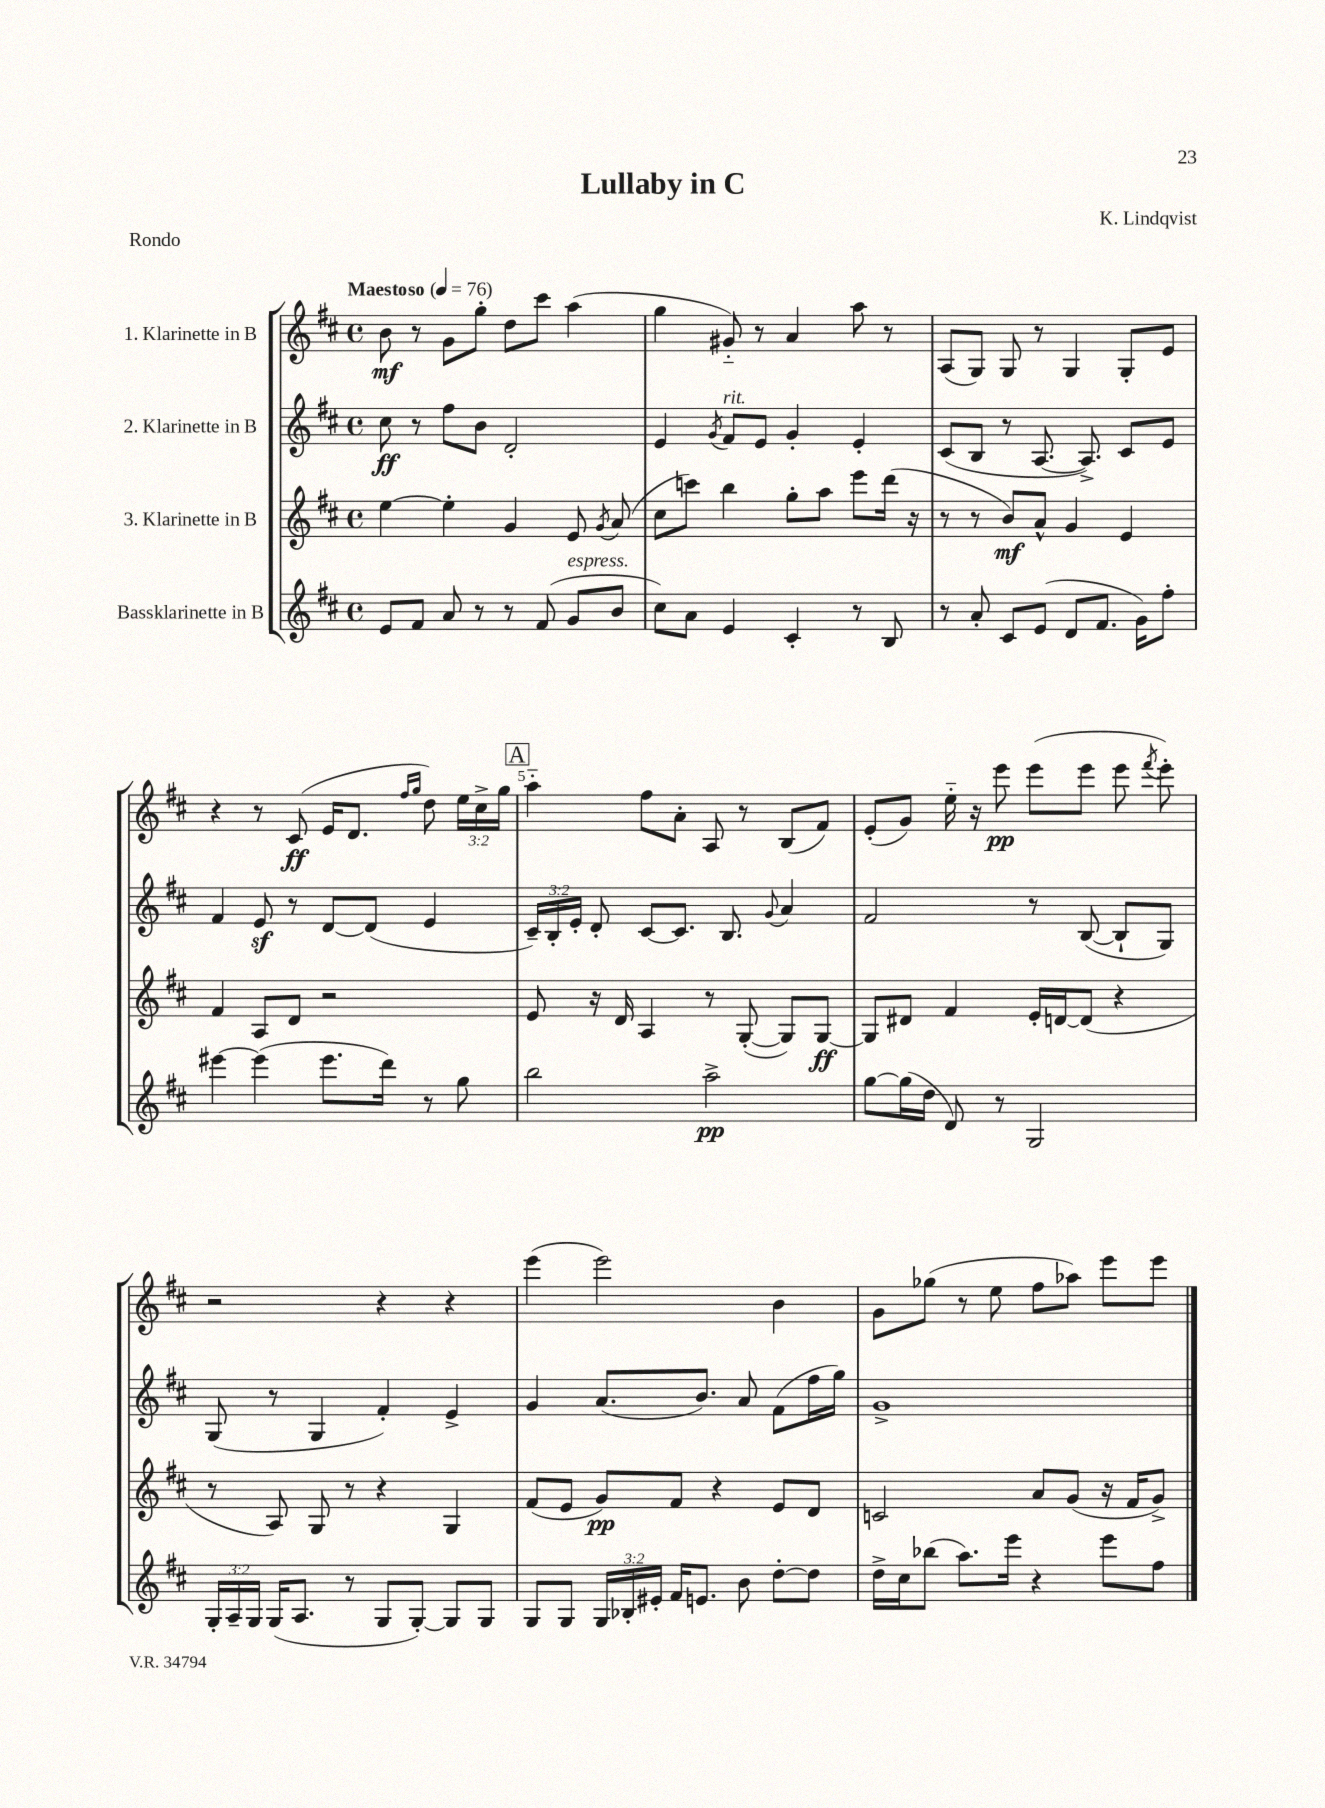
\header { title = "Lullaby in C" composer = "K. Lindqvist" piece = "Rondo" }
<<
\new StaffGroup <<
\new Staff = "s0" \with { instrumentName = "1. Klarinette in B" } {
    \clef treble \key d \major \defaultTimeSignature \time 4/4 \override Staff.TupletNumber.text = #tuplet-number::calc-fraction-text \tempo "Maestoso" 4 = 76
    \autoBeamOff b'8\mf r8 g'8[ g''8]-. d''8[ cis'''8] a''4( |
    g''4 gis'8-_) r8 a'4 a''8 r8 |
    a8[( g8]) g8 r8 g4 g8[-. e'8] |
    r4 r8 cis'8\ff( e'16[ d'8.] \grace { fis''16[ g''16] } d''8) \tuplet 3/2 { e''16[ cis''16-> g''16] } |
    \mark \markup { \box "A" } a''4-_ fis''8[ a'8]-. a8 r8 b8[( fis'8]) |
    e'8[-.( g'8]) e''16-_ r16 e'''8\pp e'''8[( e'''8] e'''8 \acciaccatura { fis'''8 } e'''8-.) |
    r2 r4 r4 |
    e'''4( e'''2) b'4 |
    g'8[ ges''8]( r8 e''8 fis''8[ aes''8]) e'''8[ e'''8] \bar "|." |
}
\new Staff = "s1" \with { instrumentName = "2. Klarinette in B" } {
    \clef treble \key d \major \defaultTimeSignature \time 4/4 \override Staff.TupletNumber.text = #tuplet-number::calc-fraction-text
    \autoBeamOff cis''8\ff r8 fis''8[ b'8] d'2-. |
    e'4 \acciaccatura { g'8 } fis'8[^\markup { \italic "rit." } e'8] g'4-. e'4-. |
    cis'8[( b8] r8 a8.~ a8.->) cis'8[ e'8] |
    fis'4 e'8\sf r8 d'8[~ d'8]( e'4 |
    \mark \markup { \box "A" } \tuplet 3/2 { cis'16[--) b16-. e'16]-. } d'8-. cis'8[~ cis'8.] b8. \appoggiatura { g'8 } a'4 |
    fis'2 r8 b8~( b8[-! g8]) |
    g8( r8 g4 fis'4-.) e'4-> |
    g'4 a'8.[( b'8.]) a'8 fis'8[( fis''16 g''16]) |
    g'1-> \bar "|." |
}
\new Staff = "s2" \with { instrumentName = "3. Klarinette in B" } {
    \clef treble \key d \major \defaultTimeSignature \time 4/4
    \autoBeamOff e''4~ e''4-. g'4 e'8 \acciaccatura { g'8 } a'8( |
    cis''8[ c'''8]) b''4 g''8[-. a''8] e'''8[ d'''16]( r16 |
    r8 r8 b'8[\mf) a'8]-^ g'4 e'4 |
    fis'4 a8[ d'8] r2 |
    \mark \markup { \box "A" } e'8 r16 d'16 a4 r8 g8~-.( g8[) g8]~\ff |
    g8[ dis'8] fis'4 e'16[-. d'16~ d'8]( r4 |
    r8 a8) g8 r8 r4 g4 |
    fis'8[( e'8] g'8[\pp) fis'8] r4 e'8[ d'8] |
    c'2 a'8[ g'8]( r16 fis'16[ g'8]->) \bar "|." |
}
\new Staff = "s3" \with { instrumentName = "Bassklarinette in B" } {
    \clef treble \key d \major \defaultTimeSignature \time 4/4 \override Staff.TupletNumber.text = #tuplet-number::calc-fraction-text
    \autoBeamOff e'8[ fis'8] a'8 r8 r8 fis'8( g'8[^\markup { \italic "espress." } b'8] |
    cis''8[) a'8] e'4 cis'4-. r8 b8 |
    r8 a'8-. cis'8[ e'8]( d'8[ fis'8.] g'16[) fis''8]-. |
    eis'''4~ eis'''4( eis'''8.[ d'''16]) r8 g''8 |
    \mark \markup { \box "A" } b''2 a''2->\pp |
    g''8[~ g''16( d''16] d'8) r8 g2 |
    \tuplet 3/2 { g16[-. a16-- g16] } g16[( a8.] r8 g8[ g8]~-.) g8[ g8] |
    g8[ g8] \tuplet 3/2 { g16[ bes16-. eis'16]-. } fis'16[ e'8.] b'8 d''8[~-. d''8] |
    d''16[-> cis''16 bes''8]( a''8.[) e'''16] r4 e'''8[ fis''8] \bar "|." |
}
>>
>>
\layout { \context { \Score \override BarNumber.break-visibility = ##(#f #t #t) barNumberVisibility = #(every-nth-bar-number-visible 5) } }
